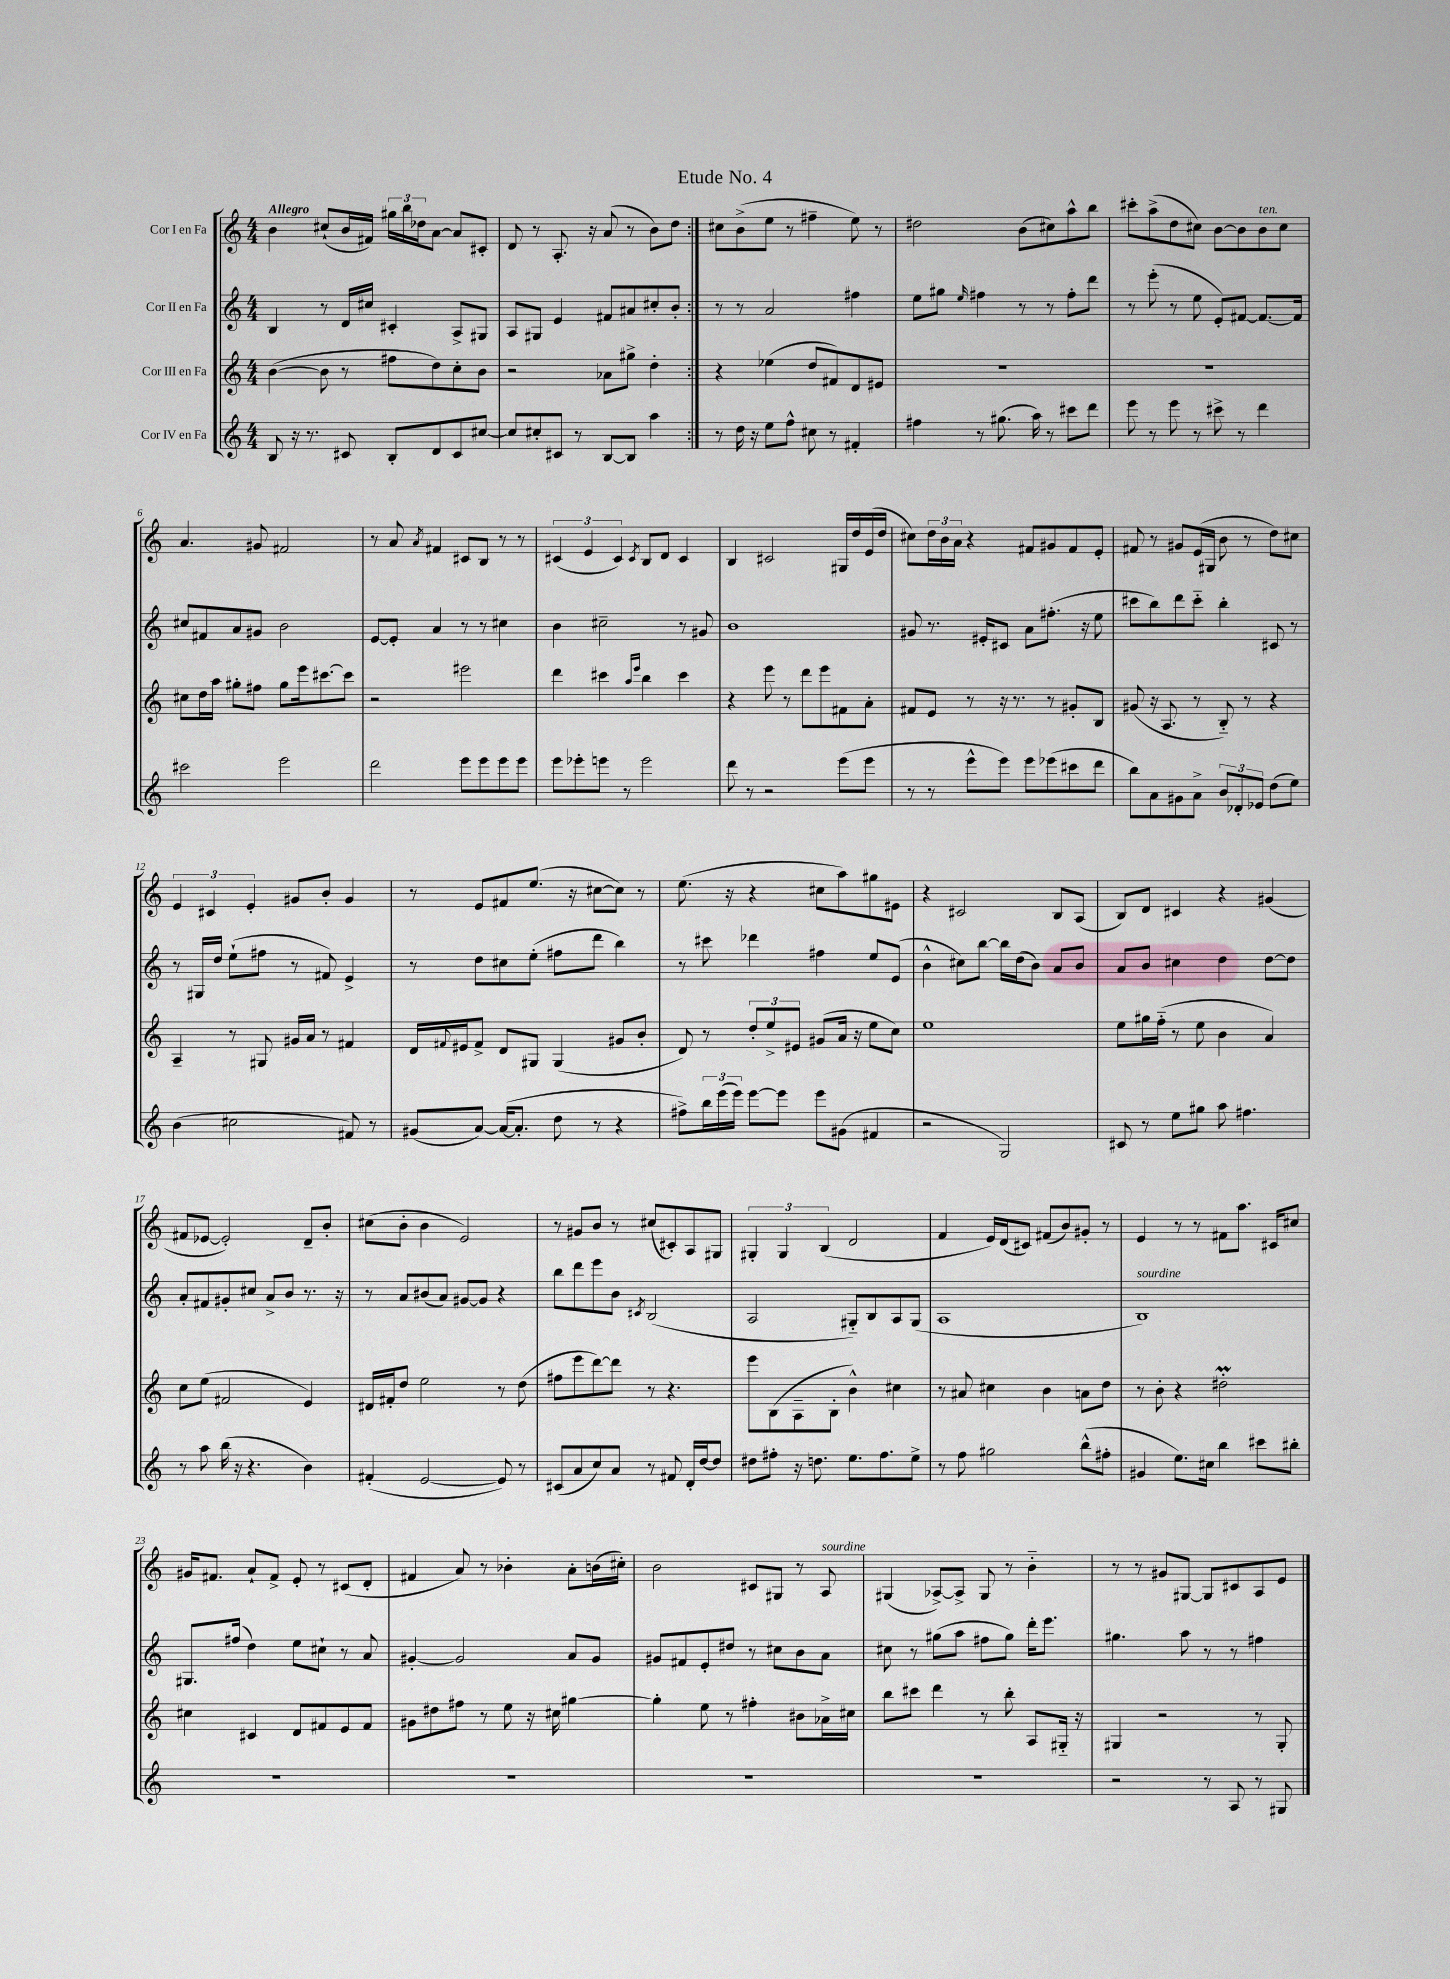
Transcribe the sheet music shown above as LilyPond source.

\header { title = "Etude No. 4" }
<<
\new StaffGroup <<
\new Staff = "s0" \with { instrumentName = "Cor I en Fa" } {
    \clef treble \key c \major \numericTimeSignature \time 4/4 \tempo "Allegro"
    \repeat volta 2 { b'4 cis''8-!( b'16 fis'16) \tuplet 3/2 { gis''16 b''16 des''16 } a'8~ a'8 cis'8-. |
    d'8 r8 a8.-. r16 a'8( r8 b'8) d''8 | }
    cis''8 b'8->( e''8 r8 fis''4-- e''8) r8 |
    dis''2 b'8( cis''8) a''8-^ b''8 |
    cis'''8-. a''8->( d''8 cis''8) b'8~ b'8 b'8^\markup { \italic "ten." } cis''8 |
    a'4. gis'8 fis'2 |
    r8 a'8 \acciaccatura { a'8 } fis'4 cis'8 b8 r8 r8 |
    \tuplet 3/2 { cis'4( e'4 cis'4) } \acciaccatura { cis'8 } b8 d'8 cis'4 |
    b4 cis'2 gis16 d''16 e'16( d''16 |
    cis''8) \tuplet 3/2 { d''16 b'16 a'16 } r4 fis'8 gis'8 fis'8 e'8-. |
    fis'8 r8 gis'8 e'16( gis16 b'8 r8 d''8) cis''8 |
    \tuplet 3/2 { e'4 cis'4 e'4-. } gis'8 b'8-. gis'4 |
    r8 e'8 fis'8 e''8.( r16 cis''8~ cis''8) r8 |
    e''8.( r16 r4 cis''8 a''8) gis''8 eis'8 |
    r4 cis'2 b8 a8( |
    b8) d'8 cis'4 r4 gis'4( |
    fis'8 ees'8~ ees'2-.) d'8-- b'8-. |
    cis''8( b'8-. b'4 e'2) |
    r8 gis'8 b'8 r8 cis''8( cis'8-.) a8 gis8 |
    \tuplet 3/2 { gis4-. gis4 b4( } d'2 |
    f'4 e'16) d'16( cis'8) fis'8( b'8) gis'8-. r8 |
    e'4 r8 r8 fis'8 a''8. cis'16 cis''8 |
    gis'16 fis'8. a'8-! fis'8-> e'8-. r8 cis'8( d'8-. |
    fis'4 a'8) r8 bes'4-. a'8-. b'16( cis''16-.) |
    b'2 cis'8 gis8 r8 a8^\markup { \italic "sourdine" } |
    gis4( aes8~->) aes8-> gis8 r8 b'4-_ |
    r8 r8 gis'8 gis8~ gis8 cis'8 a8 e'8 \bar "|." |
}
\new Staff = "s1" \with { instrumentName = "Cor II en Fa" } {
    \clef treble \key c \major \numericTimeSignature \time 4/4
    \repeat volta 2 { b4 r8 d'16 cis''16 cis'4-. a8-> gis8 |
    a8 gis8 e'4 fis'8 ais'8 cis''8-. b'8-. | }
    r8 r8 a'2 fis''4 |
    e''8 gis''8 \grace { e''16 } fis''4 r8 r8 fis''8-. d'''8 |
    r8 e'''8-.( r8 e''8 e'8-.) fis'8~ fis'8.~ fis'16 |
    cis''8 fis'8 a'8 gis'8 b'2 |
    e'8~ e'8-. a'4 r8 r8 cis''4 |
    b'4 cis''2-- r8 gis'8 |
    b'1 |
    gis'8 r8. eis'16-. cis'8 a'8 fis''8.-.( r16 e''8 |
    cis'''8 b''8) d'''8 cis'''8-_ b''4-. cis'8 r8 |
    r8 gis16 d''16 e''8-!( fis''8 r8 fis'8) e'4-> |
    r8 d''8 cis''8 e''8-.( fis''8 d'''8 b''4) |
    r8 cis'''8 des'''4 fis''4 e''8 e'8( |
    b'4-^ cis''8) b''8~ b''16 d''16( b'8) a'8 b'8 |
    a'8 b'8 cis''4 d''4 d''8~ d''8 |
    a'8-. fis'8 gis'8-. cis''8 a'8-> b'8 r8. r16 |
    r8 a'8 bis'8( a'8) gis'8~ gis'8 r4 |
    b''8 d'''8 e'''8 b'8 \acciaccatura { cis'8 } b2( |
    a2 gis8-_) b8 a8 gis8( |
    a1 |
    b1^\markup { \italic "sourdine" }) |
    gis8. fis''16( d''4) e''8 cis''8-! r8 a'8 |
    gis'4~-. gis'2 a'8 gis'8 |
    gis'8 fis'8 e'8-. dis''8 r8 cis''8 b'8 a'8 |
    cis''8 r8 gis''8( a''8 fis''8 gis''8) d'''16-. e'''8. |
    gis''4. a''8 r8 r8 fis''4 \bar "|." |
}
\new Staff = "s2" \with { instrumentName = "Cor III en Fa" } {
    \clef treble \key c \major \numericTimeSignature \time 4/4
    \repeat volta 2 { b'4~( b'8 r8 fis''8 d''8) c''8-. b'8 |
    r2 aes'8 gis''8-> d''4-. | }
    r4 ees''4( d''8 fis'8) d'8 eis'8 |
    R1 |
    R1 |
    cis''8 d''16 a''16 gis''8-. fis''8 gis''8 e'''16 cis'''8.~ cis'''8 |
    r2 eis'''2 |
    d'''4 cis'''4 \grace { a''16 e'''16 } b''4 cis'''4 |
    r4 e'''8 r8 d'''8 e'''8 fis'8 a'8-. |
    fis'8 e'8 r8 r16 r8. r8 gis'8-. b8 |
    gis'8( r16 a8. r8 b8-_) r8 r4 |
    a4-- r8 gis8 gis'16 a'16 r8 fis'4 |
    d'16 \appoggiatura { fis'8 } eis'16 fis'8-> d'8 gis8 gis4( gis'8 b'8-. |
    d'8) r8 \tuplet 3/2 { d''8-. e''8-> eis'8 } gis'8( a'16 r16 e''8 c''8) |
    e''1 |
    e''8 gis''16 f''16-_( r8 e''8 b'4 a'4) |
    c''8 e''8( fis'2 e'4) |
    dis'16 fis'16-. d''8 e''2 r8 d''8( |
    fis''8 e'''8 d'''8~) d'''8 r8 r4. |
    e'''8 b8( a8-- b8-. b'4-^) cis''4 |
    r8 ais'8 cis''4 b'4 a'8 d''8 |
    r8 b'8-. r4 dis''2-.\prall |
    cis''4 cis'4 d'8 fis'8 e'8 fis'8 |
    gis'8 dis''8 fis''8 r8 e''8 r16 cis''16 gis''4~ |
    gis''4-. e''8 r8 fis''4-. bis'8 aes'16-> cis''16 |
    b''8 cis'''8 d'''4 r8 b''8-. a8 gis16-_ r16 |
    gis4 r2 r8 gis8-. \bar "|." |
}
\new Staff = "s3" \with { instrumentName = "Cor IV en Fa" } {
    \clef treble \key c \major \numericTimeSignature \time 4/4
    \repeat volta 2 { b8 r16 r8. cis'8 b8-. d'8 cis'8 cis''8~ |
    cis''8 cis''8-. cis'8 r8 b8~ b8 a''4 | }
    r8 d''16 r16 e''8 f''8-^ cis''8 r8 fis'4-. |
    fis''4 r8 gis''8.( a''16) r8 cis'''8 d'''8 |
    e'''8 r8 e'''8 r8 cis'''8-> r8 d'''4 |
    cis'''2 e'''2 |
    d'''2 e'''8 e'''8 e'''8 e'''8 |
    e'''8 ees'''8-. e'''8 r8 e'''2 |
    d'''8 r8 r2 e'''8( e'''8 |
    r8 r8 e'''8-^ e'''8) e'''8 ees'''8( cis'''8 d'''8 |
    b''8) a'8 gis'8 a'8-> \tuplet 3/2 { b'8 des'8-. ees'8 } d''8( e''8) |
    b'4( cis''2 fis'8) r8 |
    gis'8( a'8~) a'16~( a'8.-. d''8 r8 r4 |
    fis''8->) \tuplet 3/2 { b''16 e'''16( e'''16) } e'''8~ e'''8 e'''8 gis'8( fis'4 |
    r2 g2) |
    cis'8 r8 e''8 gis''8 a''8 fis''4. |
    r8 a''8 b''16( r16 r4. b'4) |
    fis'4-.( e'2~ e'8) r8 |
    cis'8( a'8 c''8) a'8 r8 fis'8 d'16-. d''16~ d''8 |
    dis''8 fis''8-. r16 d''8. e''8. fis''8. e''8-> |
    r8 f''8 gis''2 b''8-^( fis''8-. |
    gis'4 e''8.) cis''16 b''4 cis'''8 bis''8-. |
    R1 |
    R1 |
    R1 |
    R1 |
    r2 r8 a8 r8 gis8 \bar "|." |
}
>>
>>
